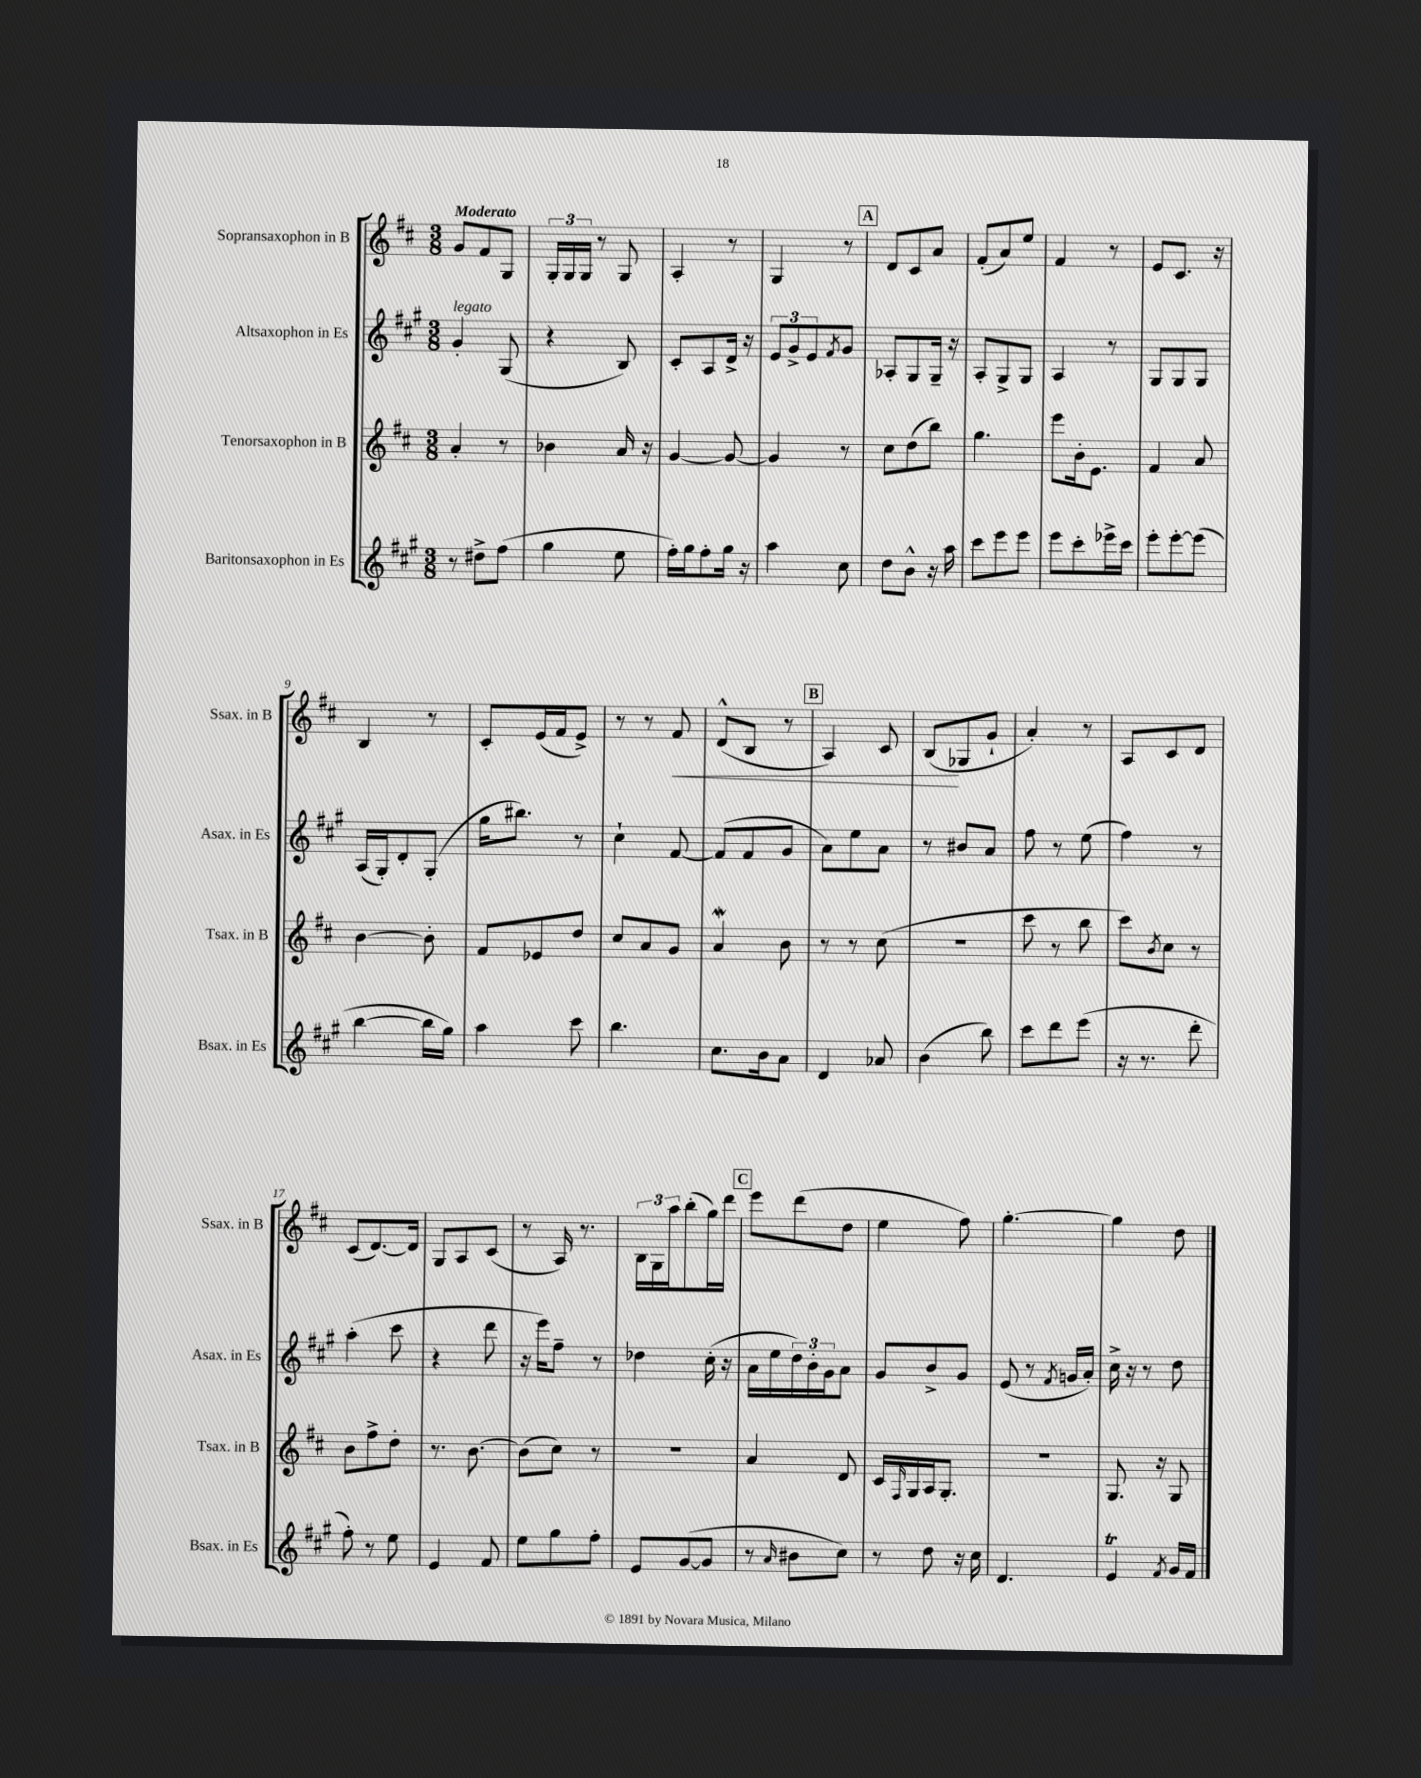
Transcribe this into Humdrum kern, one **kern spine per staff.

**kern	**kern	**kern	**kern	**dynam
*part4	*part3	*part2	*part1	*part1
*staff4	*staff3	*staff2	*staff1	*staff1
*I"Baritonsaxophon in Es	*I"Tenorsaxophon in B	*I"Altsaxophon in Es	*I"Sopransaxophon in B	*
*I'Bsax. in Es	*I'Tsax. in B	*I'Asax. in Es	*I'Ssax. in B	*
*clefG2	*clefG2	*clefG2	*clefG2	*
*k[f#c#g#]	*k[f#c#]	*k[f#c#g#]	*k[f#c#]	*
*M3/8	*M3/8	*M3/8	*M3/8	*
=1	=1	=1	=1	=1
!	!	!	!LO:TX:a:B:t=Moderato	!
!	!	!LO:TX:a:i:t=legato	!	!
8r	4a'/	4g#'/	8g/L	.
8dd#X^\L	.	.	8f#/	.
(8ff#\J	8r	(8G#/	8G/J	.
=2	=2	=2	=2	=2
4gg#\	4b-X\	4r	24G'/LL	.
.	.	.	24G/	.
.	.	.	24G/JJ	.
.	.	.	8r	.
8ee\	16a/	8B/)	8G/	.
.	16r	.	.	.
=3	=3	=3	=3	=3
16ff#'\LL)	[4g/	8c#'/L	4A'/	.
16gg#\J	.	.	.	.
8ff#'\	.	8A/	.	.
16gg#\Jk	8g/_	16d^/Jk	8r	.
16r	.	16r	.	.
=4	=4	=4	=4	=4
4aa\	4g/]	12e/L	4G/	.
.	.	12g#^/	.	.
.	.	12e/	.	.
.	.	8qf#/	.	.
8cc#\	8r	8g#/J	8r	.
!!LO:REH:place=s1:t=A
=5	=5	=5	=5	=5
8dd\L	8cc#\L	8A-X'/L	8d/L	.
8b^^\J	(8dd\	8G#/	8c#/	.
16r	8bb\J)	16G#~/Jk	8a/J	.
16aa\	.	16r	.	.
=6	=6	=6	=6	=6
8ccc#\L	4.gg\	8A'/L	(8f#'/L	.
8eee\	.	8G#^/	8a/)	.
8eee\J	.	8G#/J	8ee/J	.
=7	=7	=7	=7	=7
8eee\L	8eee\L	4A/	4f#/	.
8ccc#'\	16b'\k	.	.	.
.	8.e\J	.	.	.
16eee-X^\L	.	8r	8r	.
16ccc#\JJ	.	.	.	.
=8	=8	=8	=8	=8
8eee'\L	4f#/	8G#/L	8e/L	.
[8eee'\	.	8G#/	8.c#/J	.
(8eee\J]	8a/	8G#/J	.	.
.	.	.	16r	.
!!LO:LB:g=z
=9	=9	=9	=9	=9
[4bb\	[4b\	(16A/LL	4B/	.
.	.	16G#'/J)	.	.
.	.	8d'/	.	.
16bb\LL]	8b'\]	(8G#'/J	8r	.
16gg#\JJ)	.	.	.	.
=10	=10	=10	=10	=10
4aa\	8f#/L	16gg#\KL	8c#'/L	.
.	.	8.bb#X\J)	.	.
.	8e-X/	.	(16e/L	.
.	.	.	16f#/J	.
8ccc#\	8dd/J	8r	8e^/J)	.
=11	=11	=11	=11	=11
4.bb\	8cc#/L	4cc#`\	8r	.
.	8a/	.	8r	.
!	!	!	!	!LO:HP:b
.	8g/J	[8f#/	8f#/	<
=12	=12	=12	=12	=12
8.cc#\L	4aW/	(8f#/L]	(8d^^/L	.
.	.	8f#/	8B/J	.
16b\k	.	.	.	.
8a\J	8b\	8g#/J	8r	.
!!LO:REH:place=s1:t=B
=13	=13	=13	=13	=13
4d/	8r	8a\L)	4A/)	.
.	8r	8ee\	.	.
8a-X/	(8cc#\	8a\J	8c#/	.
=14	=14	=14	=14	=14
(4b\	4.r	8r	(8B/L	.
.	.	8b#X/L	8G-X/	[
8bb\)	.	8a/J	8g`/J	.
=15	=15	=15	=15	=15
8ccc#\L	8ccc#\	8ff#\	4a'/)	.
8ddd\	8r	8r	.	.
(8eee\J	8bb\	(8ee\	8r	.
=16	=16	=16	=16	=16
16r	8ccc#\L)	4ff#\)	8A/L	.
8.r	.	.	.	.
.	8qb/	.	.	.
.	8cc#\J	.	8c#/	.
8ddd'\	8r	8r	8d/J	.
!!LO:LB:g=z
=17	=17	=17	=17	=17
8ff#'\)	8b\L	(4aa'\	(8c#/L	.
8r	8ff#^\	.	[8.d/)	.
8ee\	8dd'\J	8ccc#\	.	.
.	.	.	16d/Jk]	.
=18	=18	=18	=18	=18
4e/	8.r	4r	8G/L	.
.	.	.	8A/	.
.	[8.b\	.	.	.
8f#/	.	8ddd\	(8c#/J	.
=19	=19	=19	=19	=19
8ee\L	(8b\L]	16r	8r	.
.	.	16eee\KL)	.	.
8gg#\	8cc#\J)	8ff#~\J	16A/)	.
.	.	.	8.r	.
8ff#'\J	8r	8r	.	.
=20	=20	=20	=20	=20
8e/L	4.r	4dd-X\	24B\LL	.
.	.	.	24G\	.
.	.	.	24aa\J	.
([8g#/	.	.	(8bb'\	.
8g#/J]	.	(16cc#'\	16gg\L)	.
.	.	16r	16ddd\JJ	.
!!LO:REH:place=s1:t=C
=21	=21	=21	=21	=21
8r	4a/	16a\LL	8eee\L	.
.	.	16ee\	.	.
16qqa/	.	.	.	.
8b#X\L	.	24dd\)	(8ddd\	.
.	.	24b'\	.	.
.	.	24g#\J	.	.
8cc#\J)	8d/	8a\J	8dd\J	.
=22	=22	=22	=22	=22
8r	16c#/LL	8g#/L	4ee\	.
.	16qqF#/	.	.	.
.	16G/	.	.	.
8dd\	16A/J	8b^/	.	.
.	8.G'/J	.	.	.
16r	.	8g#/J	8ff#\)	.
16cc#\	.	.	.	.
=23	=23	=23	=23	=23
4.d/	4.r	(8e/	[4.gg'\	.
.	.	8r	.	.
.	.	8qf#/	.	.
.	.	16gn/LL	.	.
.	.	16a'/JJ)	.	.
=24	=24	=24	=24	=24
4eT/	8.G/	16cc#^\	4gg\]	.
.	.	16r	.	.
.	.	8r	.	.
.	16r	.	.	.
8qf#/	.	.	.	.
16g#/LL	8G/	8dd\	8dd\	.
16f#/JJ	.	.	.	.
==	==	==	==	==
*-	*-	*-	*-	*-
